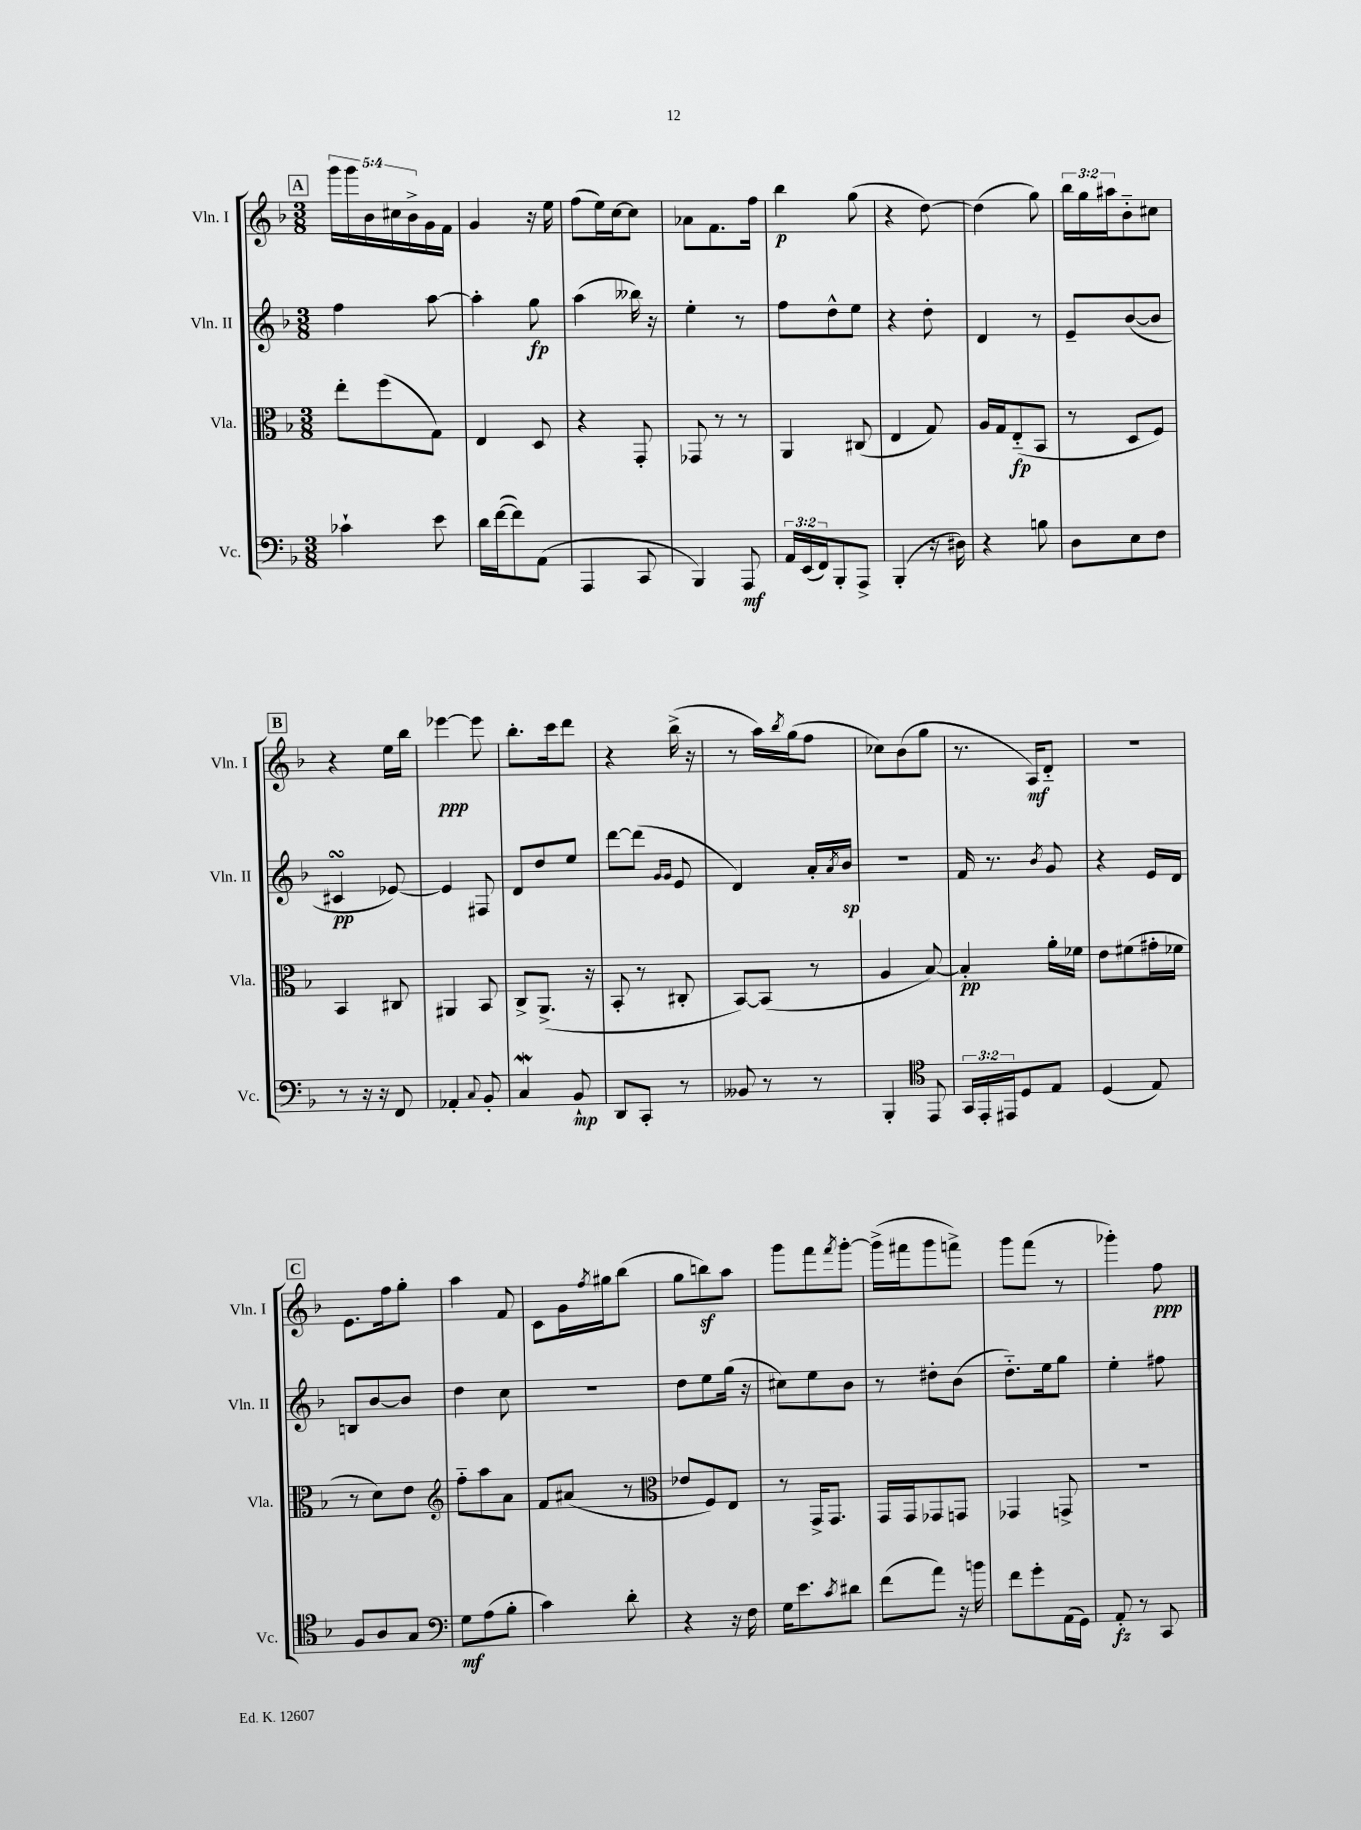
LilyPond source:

<<
\new StaffGroup <<
\new Staff = "s0" \with { instrumentName = "Vln. I" shortInstrumentName = "Vln. I" } {
    \clef treble \key f \major \numericTimeSignature \time 3/8 \override Staff.TupletNumber.text = #tuplet-number::calc-fraction-text
    \mark \markup { \box "A" } \tuplet 5/4 { g'''16 g'''16 bes'16 cis''16 bes'16-> } g'16 f'16 |
    g'4 r16 e''16 |
    f''8( e''16) c''16~ c''8 |
    aes'8 f'8. f''16 |
    bes''4\p g''8( |
    r4 d''8~) |
    d''4( g''8) |
    \tuplet 3/2 { bes''16 g''16 ais''16 } bes'8-_ cis''8 |
    \mark \markup { \box "B" } r4 e''16 bes''16 |
    ees'''4~\ppp ees'''8 |
    bes''8.-. c'''16 d'''8 |
    r4 bes''16->( r16 |
    r8 a''16) \acciaccatura { bes''8 } g''16( f''8 |
    ces''8) bes'8( g''8 |
    r8. a16\mf) d'8-_ |
    r4. |
    \mark \markup { \box "C" } e'8. f''16 g''8-. |
    a''4 f'8 |
    c'8 g'16 \acciaccatura { f''8 } gis''16 bes''8( |
    g''8 b''8\sf) a''8 |
    g'''8 f'''8 \acciaccatura { f'''8 } g'''8~-. |
    g'''16->( fis'''16 g'''8 f'''8->) |
    g'''8 f'''8( r8 |
    ges'''4-.) f''8\ppp \bar "|." |
}
\new Staff = "s1" \with { instrumentName = "Vln. II" shortInstrumentName = "Vln. II" } {
    \clef treble \key f \major \numericTimeSignature \time 3/8
    \mark \markup { \box "A" } f''4 a''8~ |
    a''4-. g''8\fp |
    a''4( beses''16) r16 |
    e''4-. r8 |
    f''8 d''8-^ e''8 |
    r4 d''8-. |
    d'4 r8 |
    e'8-- bes'8~( bes'8 |
    \mark \markup { \box "B" } cis'4\turn\pp ees'8~) |
    ees'4 fis8 |
    d'8 d''8 e''8 |
    d'''8~ d'''8( \grace { g'16 g'16 } e'8 |
    d'4) a'16-. \acciaccatura { a'8 } bes'16\sp |
    r4. |
    f'16 r8. \acciaccatura { bes'8 } g'8 |
    r4 e'16 d'16 |
    \mark \markup { \box "C" } b8 bes'8~ bes'8 |
    d''4 c''8 |
    R4. |
    d''8 e''8 g''16( r16 |
    cis''8) e''8 bes'8 |
    r8 dis''8-. bes'8( |
    d''8.-_) e''16 g''8 |
    e''4-. fis''8 \bar "|." |
}
\new Staff = "s2" \with { instrumentName = "Vla." shortInstrumentName = "Vla." } {
    \clef alto \key f \major \numericTimeSignature \time 3/8
    \mark \markup { \box "A" } e''8-. f''8( g8) |
    e4 d8 |
    r4 g,8-. |
    ges,8 r8 r8 |
    a,4 cis8( |
    e4 g8) |
    a16 g16 e8-_\fp( bes,8 |
    r8 d8 f8) |
    \mark \markup { \box "B" } bes,4 cis8 |
    ais,4 bes,8 |
    c8-> a,8.->( r16 |
    bes,8-. r8 cis8-. |
    bes,8~) bes,8( r8 |
    a4 bes8~) |
    bes4-.\pp a'16-. fes'16 |
    e'8 fis'8( gis'16-. fes'16 |
    \mark \markup { \box "C" } r8 d'8) e'8 |
    \clef treble f''8-_ a''8 a'8 |
    f'8 ais'8( r8 |
    \clef alto ees'8 f8) e8 |
    r8 g,16-> g,8. |
    g,16 g,16 ges,8 g,8 |
    ges,4 g,8-> |
    R4. \bar "|." |
}
\new Staff = "s3" \with { instrumentName = "Vc." shortInstrumentName = "Vc." } {
    \clef bass \key f \major \numericTimeSignature \time 3/8 \override Staff.TupletNumber.text = #tuplet-number::calc-fraction-text
    \mark \markup { \box "A" } ces'4-! e'8 |
    d'16 f'16~( f'8) a,8( |
    a,,4 c,8 |
    bes,,4) a,,8\mf |
    \tuplet 3/2 { a,16 e,16( f,16) } bes,,8-. a,,8-> |
    bes,,4-.( r16 dis16) |
    r4 b8 |
    d8 e8 f8 |
    \mark \markup { \box "B" } r8 r16 r16 f,8 |
    aes,4-. \appoggiatura { c8 } bes,8-. |
    c4\mordent bes,8-!\mp |
    d,8 c,8-. r8 |
    beses,8 r8 r8 |
    bes,,4-. \clef tenor e,8 |
    \tuplet 3/2 { g,16 e,16-. eis,16 } d8 e8 |
    d4( e8) |
    \mark \markup { \box "C" } f8 a8 g8 |
    \clef bass g8\mf a8( bes8-. |
    c'4) d'8-. |
    r4 r16 f16 |
    g16 e'8. \acciaccatura { c'8 } dis'8 |
    f'8( a'8) r16 b'16 |
    f'8 g'8-. a,16( g,16) |
    a,8-.\fz r8 c,8 \bar "|." |
}
>>
>>
